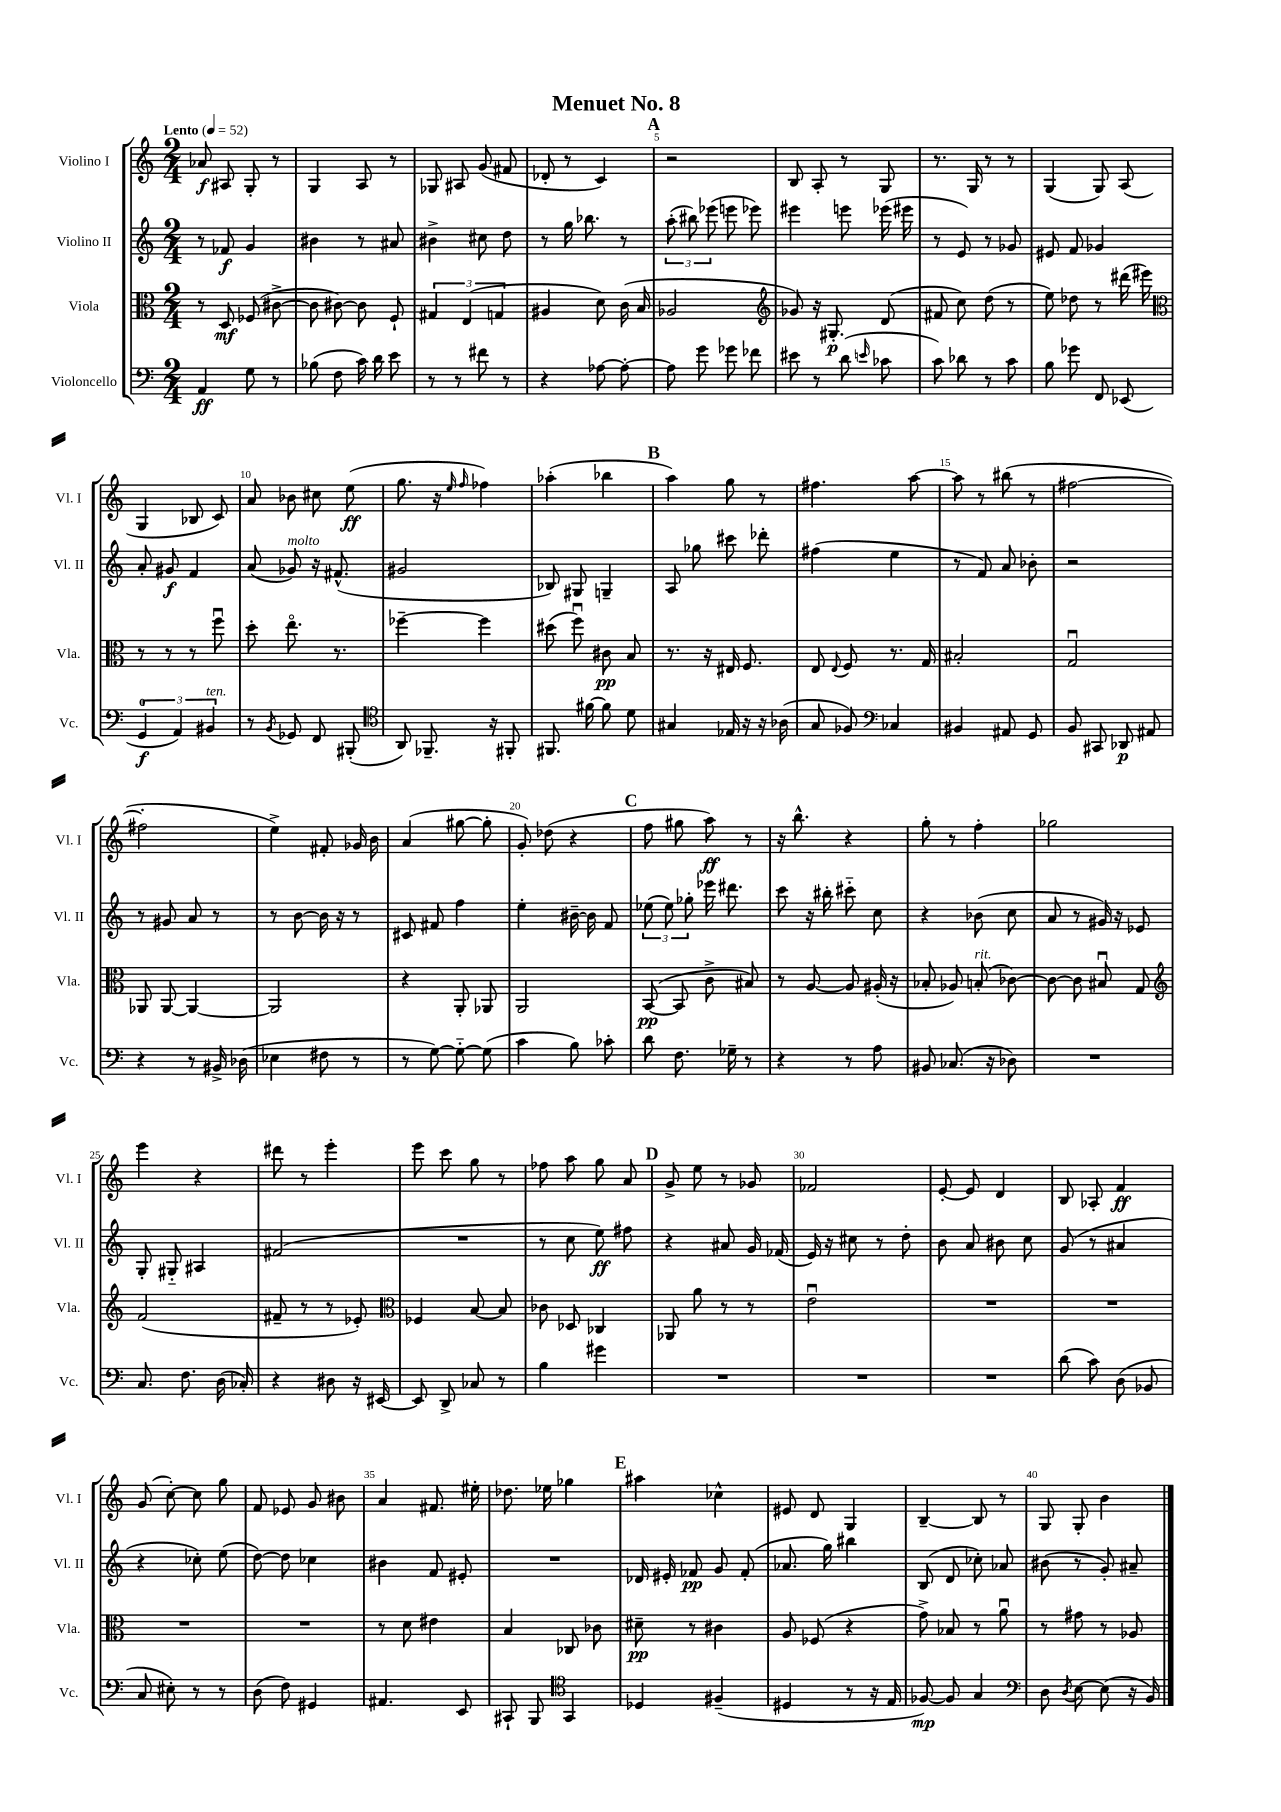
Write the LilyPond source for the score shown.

\header { title = "Menuet No. 8" }
<<
\new StaffGroup <<
\new Staff = "s0" \with { instrumentName = "Violino I" shortInstrumentName = "Vl. I" } {
    \clef treble \key c \major \numericTimeSignature \time 2/4 \tempo "Lento" 4 = 52
    \autoBeamOff aes'8\f ais8 g8-. r8 |
    g4 a8 r8 |
    ges8 ais8 g'8( fis'8 |
    des'8-. r8 c'4) |
    \mark \markup { \bold "A" } r2 |
    b8 a8-. r8 g8 |
    r8. g16 r8 r8 |
    g4( g8) a8( |
    g4 bes8 c'8) |
    a'8 bes'8 cis''8 e''8\ff( |
    g''8. r16 \grace { e''16 f''16 } fes''4) |
    aes''4-.( bes''4 |
    \mark \markup { \bold "B" } a''4) g''8 r8 |
    fis''4. a''8~ |
    a''8 r8 bis''8( r8 |
    fis''2~ |
    fis''2-. |
    e''4->) fis'8-. ges'16 b'16 |
    a'4( gis''8~ gis''8-. |
    g'8-.) des''8( r4 |
    \mark \markup { \bold "C" } f''8 gis''8 a''8\ff) r8 |
    r16 b''8.-^ r4 |
    g''8-. r8 f''4-. |
    ges''2 |
    e'''4 r4 |
    dis'''8 r8 e'''4-. |
    e'''8 c'''8 g''8 r8 |
    fes''8 a''8 g''8 a'8 |
    \mark \markup { \bold "D" } g'8-> e''8 r8 ges'8 |
    fes'2 |
    e'8~-. e'8 d'4 |
    b8 aes8-. f'4\ff |
    g'8( c''8~-.) c''8 g''8 |
    f'8 ees'8 g'8 bis'8 |
    a'4 fis'8. eis''16-. |
    des''8. ees''16 ges''4 |
    \mark \markup { \bold "E" } ais''4 ces''4-^ |
    eis'8 d'8 g4 |
    b4~-- b8 r8 |
    g8 g8-. b'4 \bar "|." |
}
\new Staff = "s1" \with { instrumentName = "Violino II" shortInstrumentName = "Vl. II" } {
    \clef treble \key c \major \numericTimeSignature \time 2/4
    \autoBeamOff r8 fes'8\f g'4 |
    bis'4 r8 ais'8 |
    bis'4-> cis''8 d''8 |
    r8 g''16 bes''8. r8 |
    \mark \markup { \bold "A" } \tuplet 3/2 { a''8-.( bis''8) ees'''8( } e'''8 ees'''8) |
    eis'''4 e'''8 ees'''16( eis'''16 |
    r8 e'8) r8 ges'8 |
    eis'8 f'8 ges'4 |
    a'8-. gis'8\f f'4 |
    a'8( ges'8^\markup { \italic "molto" }) r16 fis'8.-^( |
    gis'2 |
    bes8) gis8 g4-- |
    \mark \markup { \bold "B" } a8 ges''8 cis'''8 des'''8-. |
    fis''4( e''4 |
    r8 f'8) a'8 bes'8-. |
    r2 |
    r8 gis'8 a'8 r8 |
    r8 b'8~ b'16 r16 r8 |
    cis'8 fis'8 f''4 |
    e''4-. bis'16~-- bis'16 f'8 |
    \mark \markup { \bold "C" } \tuplet 3/2 { ees''8( ees''8) ges''8-. } ees'''16 dis'''8. |
    c'''8 r16 bis''16-. cis'''8-_ c''8 |
    r4 bes'8( c''8 |
    a'8 r8 gis'16) r16 ees'8 |
    g8-. gis8-_ ais4 |
    fis'2( |
    R2 |
    r8 c''8 e''8\ff) fis''8 |
    \mark \markup { \bold "D" } r4 ais'8 g'16 fes'16( |
    e'16) r16 cis''8 r8 d''8-. |
    b'8 a'8 bis'8 c''8 |
    g'8( r8 ais'4 |
    r4 ces''8-.) e''8( |
    d''8~) d''8 ces''4 |
    bis'4 f'8 eis'8-. |
    R2 |
    \mark \markup { \bold "E" } des'16 eis'16-. fes'8\pp g'8 fes'8-.( |
    aes'8. g''16) bis''4 |
    b8( d'8 ces''8-.) aes'8 |
    bis'8( r8 g'8-.) ais'8-- \bar "|." |
}
\new Staff = "s2" \with { instrumentName = "Viola" shortInstrumentName = "Vla." } {
    \clef alto \key c \major \numericTimeSignature \time 2/4
    \autoBeamOff r8 d8\mf fes8( cis'8~-> |
    cis'8 cis'8~) cis'8 f8-! |
    \tuplet 3/2 { gis4 e4( g4 } |
    ais4 d'8) c'16( b16 |
    \mark \markup { \bold "A" } aes2 |
    \clef treble ges'8) r16 gis8.-.\p d'8( |
    fis'8 c''8) d''8( r8 |
    e''8) des''8 r8 dis'''16( eis'''16) |
    \clef alto r8 r8 r8 f''8\downbow |
    d''8-. e''8.\flageolet r8. |
    fes''4~-- fes''4 |
    dis''8( f''8\downbow) cis'8\pp b8 |
    \mark \markup { \bold "B" } r8. r16 eis16 f8. |
    e8 \appoggiatura { e8 } f8 r8. g16 |
    bis2-. |
    g2\downbow |
    aes,8 aes,8~ aes,4~ |
    aes,2 |
    r4 a,8-. aes,8 |
    a,2 |
    \mark \markup { \bold "C" } b,8~\pp( b,8 c'8-> bis8) |
    r8 a8~ a8 ais16-.( r16 |
    bes8-. aes8) b8-.^\markup { \italic "rit." }( ces'8~) |
    ces'8~ ces'8 bis8\downbow g8 |
    \clef treble f'2( |
    fis'8-- r8 r8 ees'8-.) |
    \clef alto fes4 b8~ b8 |
    ces'8 des8 ces4 |
    \mark \markup { \bold "D" } aes,8 a'8 r8 r8 |
    e'2\downbow |
    R2 |
    R2 |
    R2 |
    R2 |
    r8 d'8 eis'4 |
    b4 ces8 ces'8 |
    \mark \markup { \bold "E" } dis'8--\pp r8 cis'4 |
    a8 fes8( r4 |
    g'8->) bes8 r8 a'8\downbow |
    r8 gis'8 r8 aes8 \bar "|." |
}
\new Staff = "s3" \with { instrumentName = "Violoncello" shortInstrumentName = "Vc." } {
    \clef bass \key c \major \numericTimeSignature \time 2/4
    \autoBeamOff a,4\ff g8 r8 |
    bes8( f8 c'16) d'16 e'8 |
    r8 r8 fis'8 r8 |
    r4 aes8~ aes8~-. |
    \mark \markup { \bold "A" } aes8 g'8 ges'8 fes'8 |
    eis'8 r8 d'8( \grace { e'16 } ces'8 |
    c'8) des'8 r8 c'8 |
    b8 ges'8 f,8 ees,8( |
    \tuplet 3/2 { g,4-0\f a,4) bis,4^\markup { \italic "ten." } } |
    r8 \acciaccatura { b,8 } ges,8 f,8 bis,,8-.( |
    \clef tenor a,8) fes,8.-- r16 fis,8-. |
    fis,8. fis'16~ fis'8 d'8 |
    \mark \markup { \bold "B" } gis4 ees16 r16 r16 aes16( |
    g8 fes8) \clef bass ces4 |
    bis,4 ais,8 g,8 |
    b,8 cis,8 des,8\p ais,8 |
    r4 r8 bis,16-> des16( |
    ees4 fis8 r8 |
    r8 g8~) g8~-_ g8( |
    c'4 b8) ces'8-. |
    \mark \markup { \bold "C" } d'8 f8. ges16-- r8 |
    r4 r8 a8 |
    bis,8 ces8.( r16 des8) |
    R2 |
    c8. f8. d16( ces16-.) |
    r4 dis8 r16 eis,16~ |
    eis,8 d,8-> ces8 r8 |
    b4 gis'4 |
    \mark \markup { \bold "D" } R2 |
    R2 |
    R2 |
    d'8( c'8) d8( bes,8 |
    c8 eis8-.) r8 r8 |
    d8( f8) gis,4 |
    ais,4. e,8 |
    cis,8-! b,,8 \clef tenor g,4 |
    \mark \markup { \bold "E" } des4 fis4--( |
    dis4 r8 r16 e16 |
    fes8~\mp) fes8 g4 |
    \clef bass d8 \acciaccatura { d8 } e8~ e8( r16 b,16) \bar "|." |
}
>>
>>
\layout { \context { \Score \override BarNumber.break-visibility = ##(#f #t #t) barNumberVisibility = #(every-nth-bar-number-visible 5) } }
